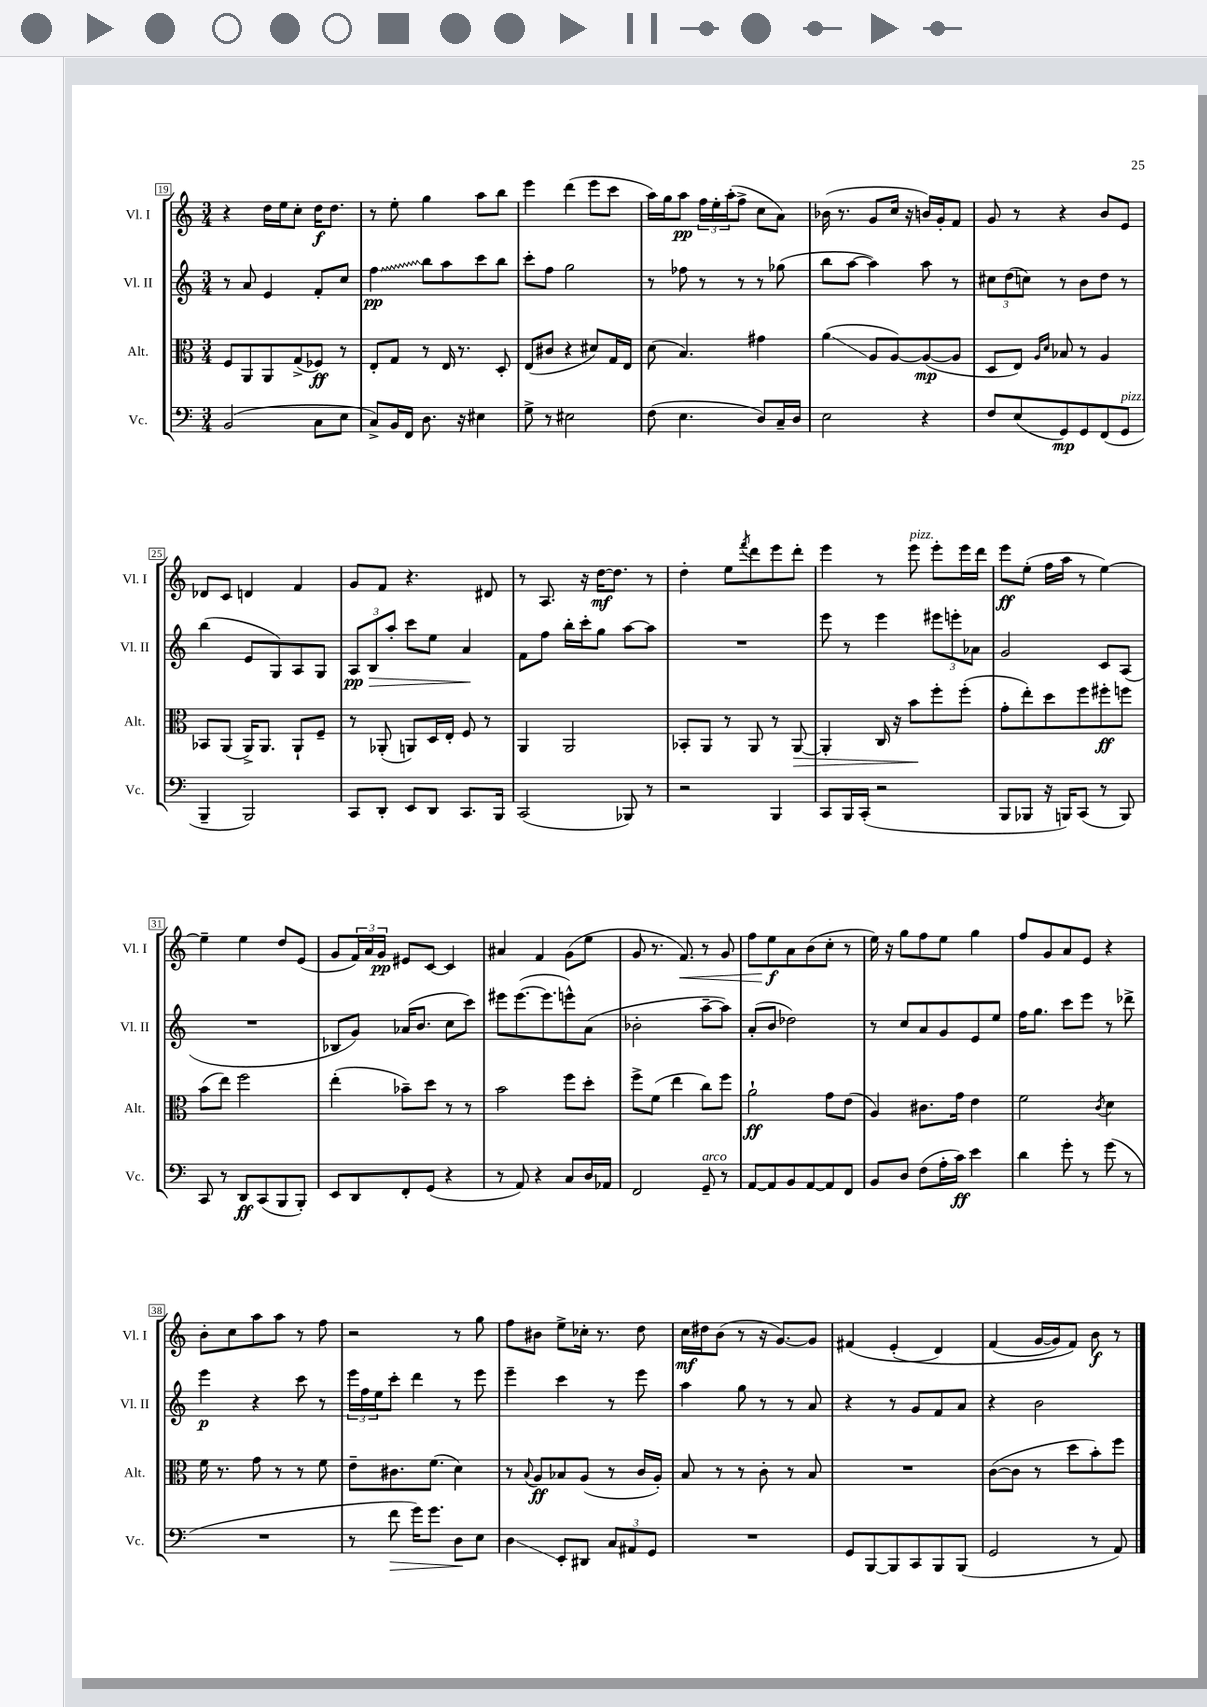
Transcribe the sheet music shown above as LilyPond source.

<<
\new StaffGroup <<
\new Staff = "s0" \with { instrumentName = "Vl. I" shortInstrumentName = "Vl. I" } {
    \clef treble \key c \major \numericTimeSignature \time 3/4
    r4 d''16 e''16 c''8-. d''16\f d''8. |
    r8 e''8-. g''4 a''8 b''8 |
    e'''4 d'''4( e'''8 c'''8 |
    a''16) g''16 a''8\pp \tuplet 3/2 { f''16 e''16-. a''16-.( } f''8-> c''8 a'8) |
    bes'16( r8. g'8 c''16 r16 b'16) g'16-. f'8 |
    g'8 r8 r4 b'8 e'8 |
    des'8 c'8 d'4 f'4 |
    g'8 f'8 r4. dis'8 |
    r8 a8. r16 d''16~\mf d''8. r8 |
    d''4-. e''8 \acciaccatura { f'''8 } d'''8 e'''8 d'''8-. |
    e'''4 r8 e'''8^\markup { \italic "pizz." } e'''8-. e'''16 d'''16 |
    e'''8\ff e''8-.( f''16 a''16 r8 e''4~) |
    e''4-- e''4 d''8 e'8( |
    g'8 \tuplet 3/2 { f'16) a'16 g'16\pp } eis'8 c'8~ c'4 |
    ais'4 f'4 g'8( e''8 |
    g'8 r8. f'8.\<) r8 g'8 |
    f''8 e''8\f\! a'8 b'8( c''8-. r8 |
    e''16) r16 g''8 f''8 e''8 g''4 |
    f''8 g'8 a'8 e'8 r4 |
    b'8-. c''8 a''8 a''8 r8 f''8 |
    r2 r8 g''8 |
    f''8 bis'8 e''8-> ces''16-. r8. d''8 |
    c''16\mf dis''16 b'8( r8 r16 g'8.~) g'8 |
    fis'4( e'4-.\( d'4) |
    f'4( g'16~ g'16) f'8\) b'8\f r8 \bar "|." |
}
\new Staff = "s1" \with { instrumentName = "Vl. II" shortInstrumentName = "Vl. II" } {
    \clef treble \key c \major \numericTimeSignature \time 3/4
    r8 a'8 e'4 f'8-. c''8 |
    \once \override Glissando.style = #'zigzag f''4\glissando\pp b''8 a''8 c'''8 b''8 |
    c'''8-. f''8 g''2 |
    r8 fes''8 r8 r8 r8 ges''8( |
    b''8 a''8~ a''4) a''8 r8 |
    \tuplet 3/2 { cis''8 d''8( c''8) } r8 b'8 d''8 r8 |
    b''4( e'8 g8) a8 g8 |
    \tuplet 3/2 { a8\pp\> b8 a''8-. } c'''8 e''8 a'4\! |
    f'8 f''8 b''16-. c'''16-. g''8 a''8~ a''8 |
    R2. |
    e'''8 r8 e'''4 \tuplet 3/2 { eis'''8 e'''8-. aes'8 } |
    g'2 c'8 a8( |
    R2. |
    bes8 g'8) aes'16( b'8. c''8 c'''8) |
    eis'''8 eis'''8.~( eis'''8. e'''8-^) a'8( |
    bes'2-. a''8~-- a''8) |
    a'8-.( b'8 des''2) |
    r8 c''8 a'8 g'8 e'8 e''8 |
    f''16 g''8. c'''8 e'''8 r8 des'''8-> |
    e'''4\p r4 c'''8 r8 |
    \tuplet 3/2 { e'''16 f''16 e''16 } c'''8-. d'''4 r8 e'''8 |
    e'''4-- c'''4 r8 e'''8 |
    a''4 g''8 r8 r8 a'8 |
    r4 r8 g'8 f'8 a'8 |
    r4 b'2 \bar "|." |
}
\new Staff = "s2" \with { instrumentName = "Alt." shortInstrumentName = "Alt." } {
    \clef alto \key c \major \numericTimeSignature \time 3/4
    f8 a,8 a,8 g8->( fes8\ff) r8 |
    e8-. g8 r8 e16 r8. d8-. |
    e8( cis'8 r4 dis'8) g16 e16 |
    d'8( b4.) gis'4 |
    a'4\glissando( a8 a8~) a8~\mp( a8 |
    d8 e8) \grace { a16 d'16 } bes8 r8 a4 |
    bes,8 a,8( a,16->) a,8. a,8-! f8-- |
    r8 aes,8-.( a,8) d16 e16-. f8 r8 |
    a,4 a,2 |
    bes,8-. a,8 r8 a,8 r8 a,8~\> |
    a,4-. c16 r16 b'8\! f''8-. f''8-.( |
    g'8-. e''8-.) d''8 f''8 fis''8-.\ff f''8 |
    b'8( e''8) f''2 |
    e''4-.( bes'8--) d''8 r8 r8 |
    b'2 f''8 d''8-. |
    f''8-> f'8( e''4 c''8) f''8 |
    a'2-!\ff g'8 e'8( |
    a4) cis'8. g'16 e'4 |
    f'2 \acciaccatura { c'8 } d'4 |
    f'16 r8. g'8 r8 r8 f'8 |
    e'8-- cis'8. f'8.( d'4) |
    r8 \appoggiatura { b8 } a8\ff bes8 a8( r8 c'16 a16-.) |
    b8 r8 r8 c'8-. r8 b8 |
    R2. |
    c'8~( c'8 r8 d''8 b'8-.) f''8 \bar "|." |
}
\new Staff = "s3" \with { instrumentName = "Vc." shortInstrumentName = "Vc." } {
    \clef bass \key c \major \numericTimeSignature \time 3/4
    b,2( c8 e8 |
    c8->) b,16 f,16 d8. r16 eis4 |
    g8-> r8 eis2 |
    f8( e4. d8) c16-- d16 |
    e2 r4 |
    f8 e8( g,8\mp) g,8 f,8( g,8^\markup { \italic "pizz." } |
    b,,4-- b,,2) |
    c,8 d,8-. e,8 d,8 c,8. b,,16 |
    c,2( bes,,8) r8 |
    r2 b,,4 |
    c,8 b,,16 c,16-.( r2 |
    b,,8 bes,,8 r16 b,,16) c,8( r8 b,,8) |
    c,8 r8 d,8\ff c,8( b,,8 b,,8-.) |
    e,8 d,8 f,8-. g,8( r4 |
    r8 a,8) r4 c8 d16 aes,16 |
    f,2 g,8--^\markup { \italic "arco" } r8 |
    a,8~ a,8 b,8 a,8~ a,8 f,8 |
    b,8 d8 f8( a16-. c'16\ff) e'4 |
    d'4 g'8-. r8 g'8( r8 |
    R2. |
    r8 f'8\> g'16) g'8. d8\! e8 |
    d4\glissando e,8-. dis,8 \tuplet 3/2 { c8 ais,8 g,8 } |
    R2. |
    g,8 b,,8~ b,,8 c,8 b,,8 b,,8( |
    g,2 r8 a,8) \bar "|." |
}
>>
>>
\layout { \context { \Score currentBarNumber = #19 \override BarNumber.stencil = #(make-stencil-boxer 0.1 0.3 ly:text-interface::print) } }
